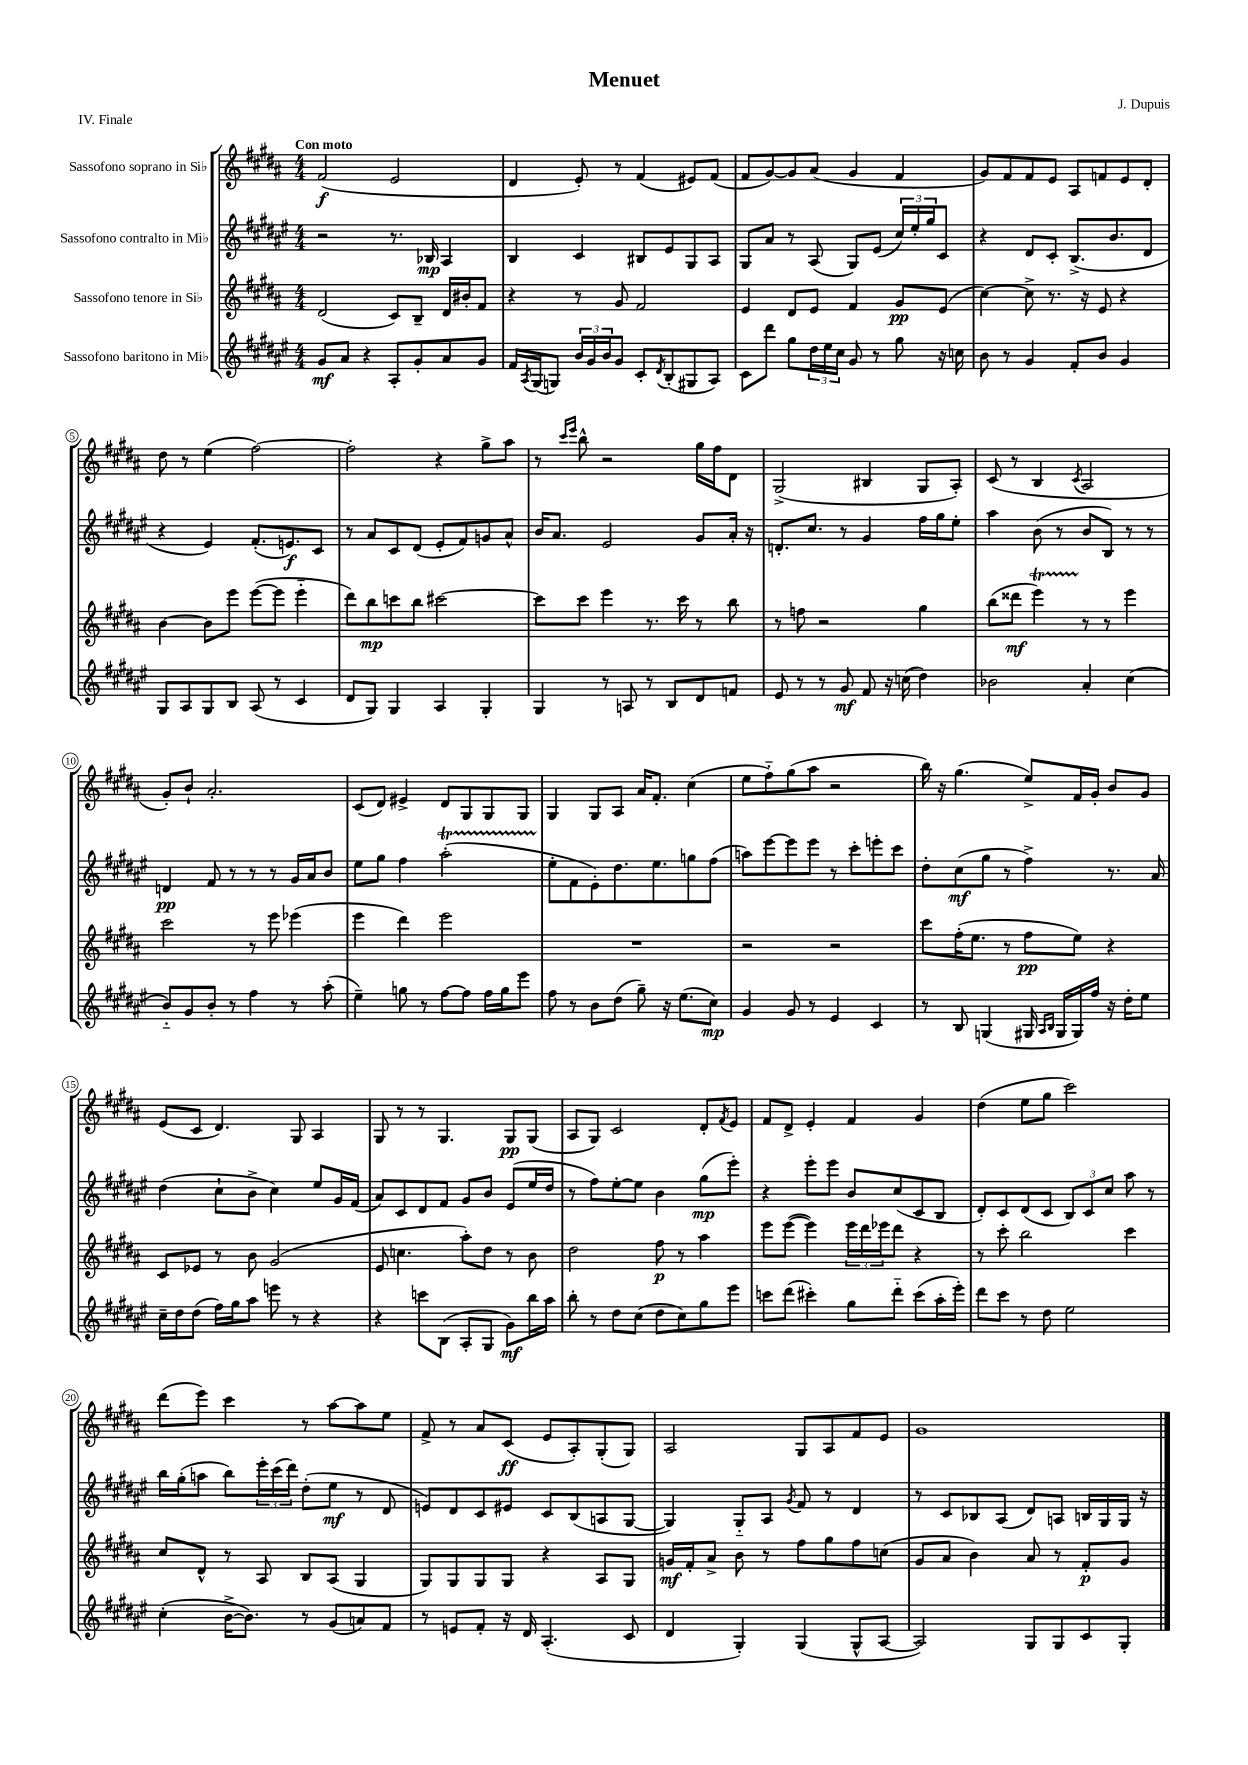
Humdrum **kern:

**kern	**dynam	**kern	**dynam	**kern	**dynam	**kern	**dynam
*part4	*part4	*part3	*part3	*part2	*part2	*part1	*part1
*staff4	*staff4	*staff3	*staff3	*staff2	*staff2	*staff1	*staff1
*I"Sassofono baritono in Mi♭	*	*I"Sassofono tenore in Si♭	*	*I"Sassofono contralto in Mi♭	*	*I"Sassofono soprano in Si♭	*
*clefG2	*	*clefG2	*	*clefG2	*	*clefG2	*
*k[f#c#g#d#a#e#]	*	*k[f#c#g#d#a#]	*	*k[f#c#g#d#a#e#]	*	*k[f#c#g#d#a#]	*
*M4/4	*	*M4/4	*	*M4/4	*	*M4/4	*
=1	=1	=1	=1	=1	=1	=1	=1
!	!	!	!	!	!	!LO:TX:a:B:t=Con moto	!
8g#/L	mf	(2d#/	.	2r	.	(2f#/	f
8a#/J	.	.	.	.	.	.	.
4r	.	.	.	.	.	.	.
8A#'/L	.	8c#/L)	.	8.r	.	2e/	.
8g#'/	.	8B~/J	.	.	.	.	.
.	.	.	.	16B-X/	mp	.	.
8a#/	.	16d#/LL	.	4A#/	.	.	.
.	.	16b#X'/J	.	.	.	.	.
8g#/J	.	8f#/J	.	.	.	.	.
=2	=2	=2	=2	=2	=2	=2	=2
16f#/LL	.	4r	.	4B/	.	4d#/	.
8qA#/	.	.	.	.	.	.	.
(16G#/J	.	.	.	.	.	.	.
8Gn/J)	.	.	.	.	.	.	.
24b/LL	.	8r	.	4c#/	.	8e'/)	.
24g#/	.	.	.	.	.	.	.
24b/J	.	.	.	.	.	.	.
8g#/J	.	8g#/	.	.	.	8r	.
8c#'/L	.	2f#/	.	8B#X/L	.	(4f#/	.
8qd#/	.	.	.	.	.	.	.
(8B'/	.	.	.	8e#/	.	.	.
8G#X/	.	.	.	8G#/	.	8e#X/L)	.
8A#/J)	.	.	.	8A#/J	.	(8f#/J	.
=3	=3	=3	=3	=3	=3	=3	=3
8c#\L	.	4e/	.	8G#/L	.	8f#/L	.
8ddd#\J	.	.	.	8a#/J	.	[8g#/)	.
8gg#\L	.	8d#/L	.	8r	.	8g#/]	.
24dd#\L	.	8e/J	.	(8A#/	.	(8a#/J	.
24ee#\	.	.	.	.	.	.	.
24cc#\JJ	.	.	.	.	.	.	.
8g#/	.	4f#/	.	8G#/L)	.	4g#/	.
8r	.	.	.	(8e#/J	.	.	.
8gg#\	.	8g#/L	pp	24cc#/LL)	.	4f#/	.
.	.	.	.	24ee#'/	.	.	.
.	.	.	.	24gg#/J	.	.	.
16r	.	(8e/J	.	8c#/J	.	.	.
16ccn\	.	.	.	.	.	.	.
=4	=4	=4	=4	=4	=4	=4	=4
8b\	.	[4cc#\)	.	4r	.	8g#/L)	.
8r	.	.	.	.	.	8f#/	.
4g#/	.	8cc#^\]	.	8d#/L	.	8f#/	.
.	.	8.r	.	8c#'/J	.	8e/J	.
8f#'/L	.	.	.	(8.B^/L	.	8A#/L	.
.	.	16r	.	.	.	.	.
8b/J	.	8e/	.	.	.	8fn/	.
.	.	.	.	8.b/	.	.	.
4g#/	.	4r	.	.	.	8e/	.
.	.	.	.	8d#/J	.	8d#'/J	.
!!LO:LB:g=z
=5	=5	=5	=5	=5	=5	=5	=5
8G#/L	.	[4b\	.	4r	.	8dd#\	.
8A#/	.	.	.	.	.	8r	.
8G#/	.	8b\L]	.	4e#/)	.	(4ee\	.
8B/J	.	8eee\J	.	.	.	.	.
(8A#/	.	([8eee\L	.	(8.f#'/L	.	[2ff#\)	.
8r	.	8eee\J]	.	.	.	.	.
.	.	.	.	8.en/)	f	.	.
4c#/	.	4eee\	.	.	.	.	.
.	.	.	.	8c#/J	.	.	.
=6	=6	=6	=6	=6	=6	=6	=6
8d#/L	.	8ddd#\L)	.	8r	.	2ff#'\]	.
8G#/J)	.	8bb\	mp	8a#/L	.	.	.
4G#/	.	8cccn\	.	8c#/	.	.	.
.	.	8bb\J	.	(8d#/J	.	.	.
4A#/	.	[2ccc#X\	.	8e#'/L	.	4r	.
.	.	.	.	8f#/)	.	.	.
4G#'/	.	.	.	8gn/	.	8gg#^\L	.
.	.	.	.	8a#^^/J	.	8aa#\J	.
=7	=7	=7	=7	=7	=7	=7	=7
4G#/	.	8ccc#\L]	.	16b/KL	.	8r	.
.	.	.	.	8.a#/J	.	.	.
.	.	.	.	.	.	16qqccc#/LL	.
.	.	.	.	.	.	16qqeee/JJ	.
.	.	8ccc#\J	.	.	.	8bb^^\	.
8r	.	4eee\	.	2e#/	.	2r	.
8An/	.	.	.	.	.	.	.
8r	.	8.r	.	.	.	.	.
8B/L	.	.	.	.	.	.	.
.	.	16ccc#\	.	.	.	.	.
8d#/	.	8r	.	8g#/L	.	16gg#\LL	.
.	.	.	.	.	.	16ff#\J	.
8fn/J	.	8bb\	.	16a#'/Jk	.	8d#\J	.
.	.	.	.	16r	.	.	.
=8	=8	=8	=8	=8	=8	=8	=8
8e#/	.	8r	.	8.dn'/L	.	(2G#^/	.
8r	.	8ffn\	.	.	.	.	.
.	.	.	.	8.cc#/J	.	.	.
8r	.	2r	.	.	.	.	.
8g#/	mf	.	.	8r	.	.	.
8f#/	.	.	.	4g#/	.	4B#X/	.
16r	.	.	.	.	.	.	.
(16ccn\	.	.	.	.	.	.	.
4dd#\)	.	4gg#\	.	16ff#\LL	.	8G#/L	.
.	.	.	.	16gg#\J	.	.	.
.	.	.	.	8ee#'\J	.	8A#'/J)	.
=9	=9	=9	=9	=9	=9	=9	=9
2b-X\	.	(8bb\L	.	4aa#\	.	(8c#/	.
.	.	8ddd##X\J	mf	.	.	8r	.
.	.	4eeeT\)	.	(8b\	.	4B/	.
.	.	.	.	8r	.	.	.
.	.	.	.	.	.	8qc#/	.
4a#'/	.	8r	.	8b/L	.	2A#/	.
.	.	8r	.	8B/J)	.	.	.
(4cc#\	.	4eee\	.	8r	.	.	.
.	.	.	.	8r	.	.	.
!!LO:LB:g=z
=10	=10	=10	=10	=10	=10	=10	=10
8b/L)	.	2ccc#\	.	4dn/	pp	8g#'/L)	.
8g#/	.	.	.	.	.	8b`/J	.
8b'/J	.	.	.	8f#/	.	2.a#'/	.
8r	.	.	.	8r	.	.	.
4ff#\	.	8r	.	8r	.	.	.
.	.	8eee\	.	8r	.	.	.
8r	.	(4eee-X\	.	16g#/LL	.	.	.
.	.	.	.	16a#/J	.	.	.
(8aa#'\	.	.	.	8b/J	.	.	.
=11	=11	=11	=11	=11	=11	=11	=11
4ee#~\)	.	4eee\	.	8ee#\L	.	(8c#/L	.
.	.	.	.	8gg#\J	.	8d#/J)	.
8ggn\	.	4ddd#\)	.	4ff#\	.	4e#X^/	.
8r	.	.	.	.	.	.	.
[8ff#\L	.	2eee\	.	(2aa#t'\	.	8d#/L	.
8ff#\J]	.	.	.	.	.	8G#/	.
16ff#\LL	.	.	.	.	.	8G#/	.
16gg\J	.	.	.	.	.	.	.
8eee#\J	.	.	.	.	.	8G#/J	.
=12	=12	=12	=12	=12	=12	=12	=12
8ff#\	.	1r	.	8ee#'\L	.	4G#/	.
8r	.	.	.	8f#\	.	.	.
8b\L	.	.	.	8e#'\)	.	8G#/L	.
(8dd#\J	.	.	.	8.dd#\	.	8A#/J	.
8gg#~\)	.	.	.	.	.	16a#/KL	.
.	.	.	.	8.ee#\	.	8.f#'/J	.
16r	.	.	.	.	.	.	.
(8.ee#\L	.	.	.	.	.	.	.
.	.	.	.	8ggn\	.	(4cc#\	.
8cc#\J)	mp	.	.	(8ff#\J	.	.	.
=13	=13	=13	=13	=13	=13	=13	=13
4g#/	.	2r	.	8aan\L)	.	8ee\L	.
.	.	.	.	[8eee#\	.	8ff#\)	.
8g#/	.	.	.	8eee#\]	.	(8gg#\	.
8r	.	.	.	8eee#\J	.	8aa#\J	.
4e#/	.	2r	.	8r	.	2r	.
.	.	.	.	8ccc#'\L	.	.	.
4c#/	.	.	.	8eeen'\	.	.	.
.	.	.	.	8ccc#\J	.	.	.
=14	=14	=14	=14	=14	=14	=14	=14
8r	.	8ccc#\L	.	8dd#'\L	.	16bb\)	.
.	.	.	.	.	.	16r	.
8B/	.	(16ff#'\K	.	(8cc#\	mf	(4.gg#\	.
.	.	8.ee\J	.	.	.	.	.
(4Gn/	.	.	.	8gg#\J	.	.	.
.	.	8r	.	8r	.	.	.
16G#X/	.	8ff#\L	pp	4ff#^\)	.	8ee^/L)	.
16qqA#/LL	.	.	.	.	.	.	.
16qqB/JJ	.	.	.	.	.	.	.
16G#/LL	.	.	.	.	.	.	.
16G#/)	.	8ee\J)	.	.	.	16f#/L	.
16ff#/JJ	.	.	.	.	.	16g#'/JJ	.
16r	.	4r	.	8.r	.	8b/L	.
16dd#'\KL	.	.	.	.	.	.	.
8ee#\J	.	.	.	.	.	8g#/J	.
.	.	.	.	16a#/	.	.	.
!!LO:LB:g=z
=15	=15	=15	=15	=15	=15	=15	=15
16cc#~\LL	.	8c#/L	.	(4dd#\	.	(8e/L	.
16dd#\J	.	.	.	.	.	.	.
(8dd#\J	.	8e-X/J	.	.	.	8c#/J	.
16ff#\LL)	.	8r	.	8cc#`\L	.	4.d#/)	.
16gg#\J	.	.	.	.	.	.	.
8aa#\J	.	8b\	.	8b^\J	.	.	.
8eeen\	.	(2g#/	.	4cc#\)	.	.	.
8r	.	.	.	.	.	8G#/	.
4r	.	.	.	8ee#/L	.	4A#/	.
.	.	.	.	16g#/L	.	.	.
.	.	.	.	(16f#/JJ	.	.	.
=16	=16	=16	=16	=16	=16	=16	=16
4r	.	8e/	.	8a#/L)	.	8G#/	.
.	.	4.ccn\	.	8c#/	.	8r	.
8cccn\L	.	.	.	8d#/	.	8r	.
(8B\J	.	.	.	8f#/J	.	4.G#/	.
8A#'/L	.	8aa#'\L)	.	8g#/L	.	.	.
8G#/J	.	8dd#\J	.	8b/J	.	.	.
8g#\L)	mf	8r	.	(8e#/L	.	8G#/L	pp
16bb\L	.	8b\	.	16ee#/L	.	(8G#/J	.
16aa#\JJ	.	.	.	16dd#/JJ	.	.	.
=17	=17	=17	=17	=17	=17	=17	=17
8bb'\	.	2dd#\	.	8r	.	8A#/L	.
8r	.	.	.	8ff#\L)	.	8G#/J)	.
8dd#\L	.	.	.	[8ee#'\	.	2c#/	.
(8cc#\J	.	.	.	8ee#\J]	.	.	.
8dd#\L	.	8ff#\	p	4b\	.	.	.
8cc#\)	.	8r	.	.	.	.	.
8gg#\	.	4aa#\	.	(8gg#\L	mp	8d#'/L	.
.	.	.	.	.	.	8qf#/	.
8eee#\J	.	.	.	8eee#'\J)	.	8e/J	.
=18	=18	=18	=18	=18	=18	=18	=18
8cccn\L	.	8eee\L	.	4r	.	8f#/L	.
(8ddd#\J	.	([8eee\J	.	.	.	8d#^/J	.
4ccc#X'\)	.	4eee\])	.	8eee#'\L	.	4e'/	.
.	.	.	.	8eee#\J	.	.	.
8gg#\L	.	24eee\LL	.	8b/L	.	4f#/	.
.	.	24ddd#\	.	.	.	.	.
.	.	24eee-X\J	.	.	.	.	.
8ddd#\J	.	8ddd#\J	.	(8cc#/	.	.	.
(8ccc#\L	.	4r	.	8c#/	.	4g#/	.
16aa#'\L	.	.	.	8B/J	.	.	.
16eee#'\JJ)	.	.	.	.	.	.	.
=19	=19	=19	=19	=19	=19	=19	=19
8ddd#\L	.	8r	.	8d#'/L)	.	(4dd#\	.
8ccc#\J	.	8ccc#'\	.	8c#/	.	.	.
8r	.	2bb\	.	(8d#/	.	8ee\L	.
8dd#\	.	.	.	8c#/J	.	8gg#\J	.
2ee#\	.	.	.	12B/L)	.	2ccc#\)	.
.	.	.	.	12c#/	.	.	.
.	.	.	.	12cc#/J	.	.	.
.	.	4ccc#\	.	8aa#\	.	.	.
.	.	.	.	8r	.	.	.
!!LO:LB:g=z
=20	=20	=20	=20	=20	=20	=20	=20
(4cc#'\	.	8cc#/L	.	16bb\LL	.	(8ddd#\L	.
.	.	.	.	(16gg#'\J	.	.	.
.	.	8d#^^/J	.	8aan\J	.	8eee\J)	.
[16b^\KL	.	8r	.	8bb\L)	.	4ccc#\	.
8.b\J])	.	.	.	.	.	.	.
.	.	8A#/	.	24eee#'\L	.	.	.
.	.	.	.	(24ccc#\	.	.	.
.	.	.	.	24ddd#\JJ)	.	.	.
8r	.	8B/L	.	(8dd#'\L	.	8r	.
(8g#/L	.	(8A#/J	.	8ee#\J	mf	[8aa#\L	.
8an/)	.	4G#/	.	8r	.	8aa#\]	.
8f#/J	.	.	.	8d#/	.	8ee\J	.
=21	=21	=21	=21	=21	=21	=21	=21
8r	.	8G#/L)	.	8en/L)	.	8f#^/	.
8en/L	.	8G#/	.	8d#/	.	8r	.
8f#'/J	.	8G#/	.	8c#/	.	8a#/L	.
16r	.	8G#/J	.	8e#X/J	.	(8c#/J	ff
16d#/	.	.	.	.	.	.	.
(4.A#'/	.	4r	.	8c#/L	.	8e/L	.
.	.	.	.	(8B/	.	8A#'/)	.
.	.	8A#/L	.	8An/	.	(8G#'/	.
8c#/	.	8G#/J	.	[8G#/J	.	8G#/J)	.
=22	=22	=22	=22	=22	=22	=22	=22
4d#/	.	16gn/LL	mf	4G#/])	.	2A#/	.
.	.	16f#'/J	.	.	.	.	.
.	.	8a#^/J	.	.	.	.	.
4G#'/)	.	8b\	.	8G#/L	.	.	.
.	.	8r	.	8A#/J	.	.	.
.	.	.	.	8qg#/	.	.	.
(4G#/	.	8ff#\L	.	8f#/	.	8G#/L	.
.	.	8gg#\	.	8r	.	8A#/	.
8G#^^/L	.	8ff#\	.	4d#/	.	8f#/	.
[8A#/J	.	(8ccn\J	.	.	.	8e/J	.
=23	=23	=23	=23	=23	=23	=23	=23
2A#/])	.	8g#/L	.	8r	.	1g#	.
.	.	8a#/J	.	8c#/L	.	.	.
.	.	4b\)	.	8B-X/	.	.	.
.	.	.	.	(8A#/J	.	.	.
8G#/L	.	8a#/	.	8d#/L)	.	.	.
8G#/	.	8r	.	8An/J	.	.	.
8c#/	.	8f#'/L	p	16Bn/LL	.	.	.
.	.	.	.	16G#/	.	.	.
8G#'/J	.	8g#/J	.	16G#/JJ	.	.	.
.	.	.	.	16r	.	.	.
==	==	==	==	==	==	==	==
*-	*-	*-	*-	*-	*-	*-	*-
